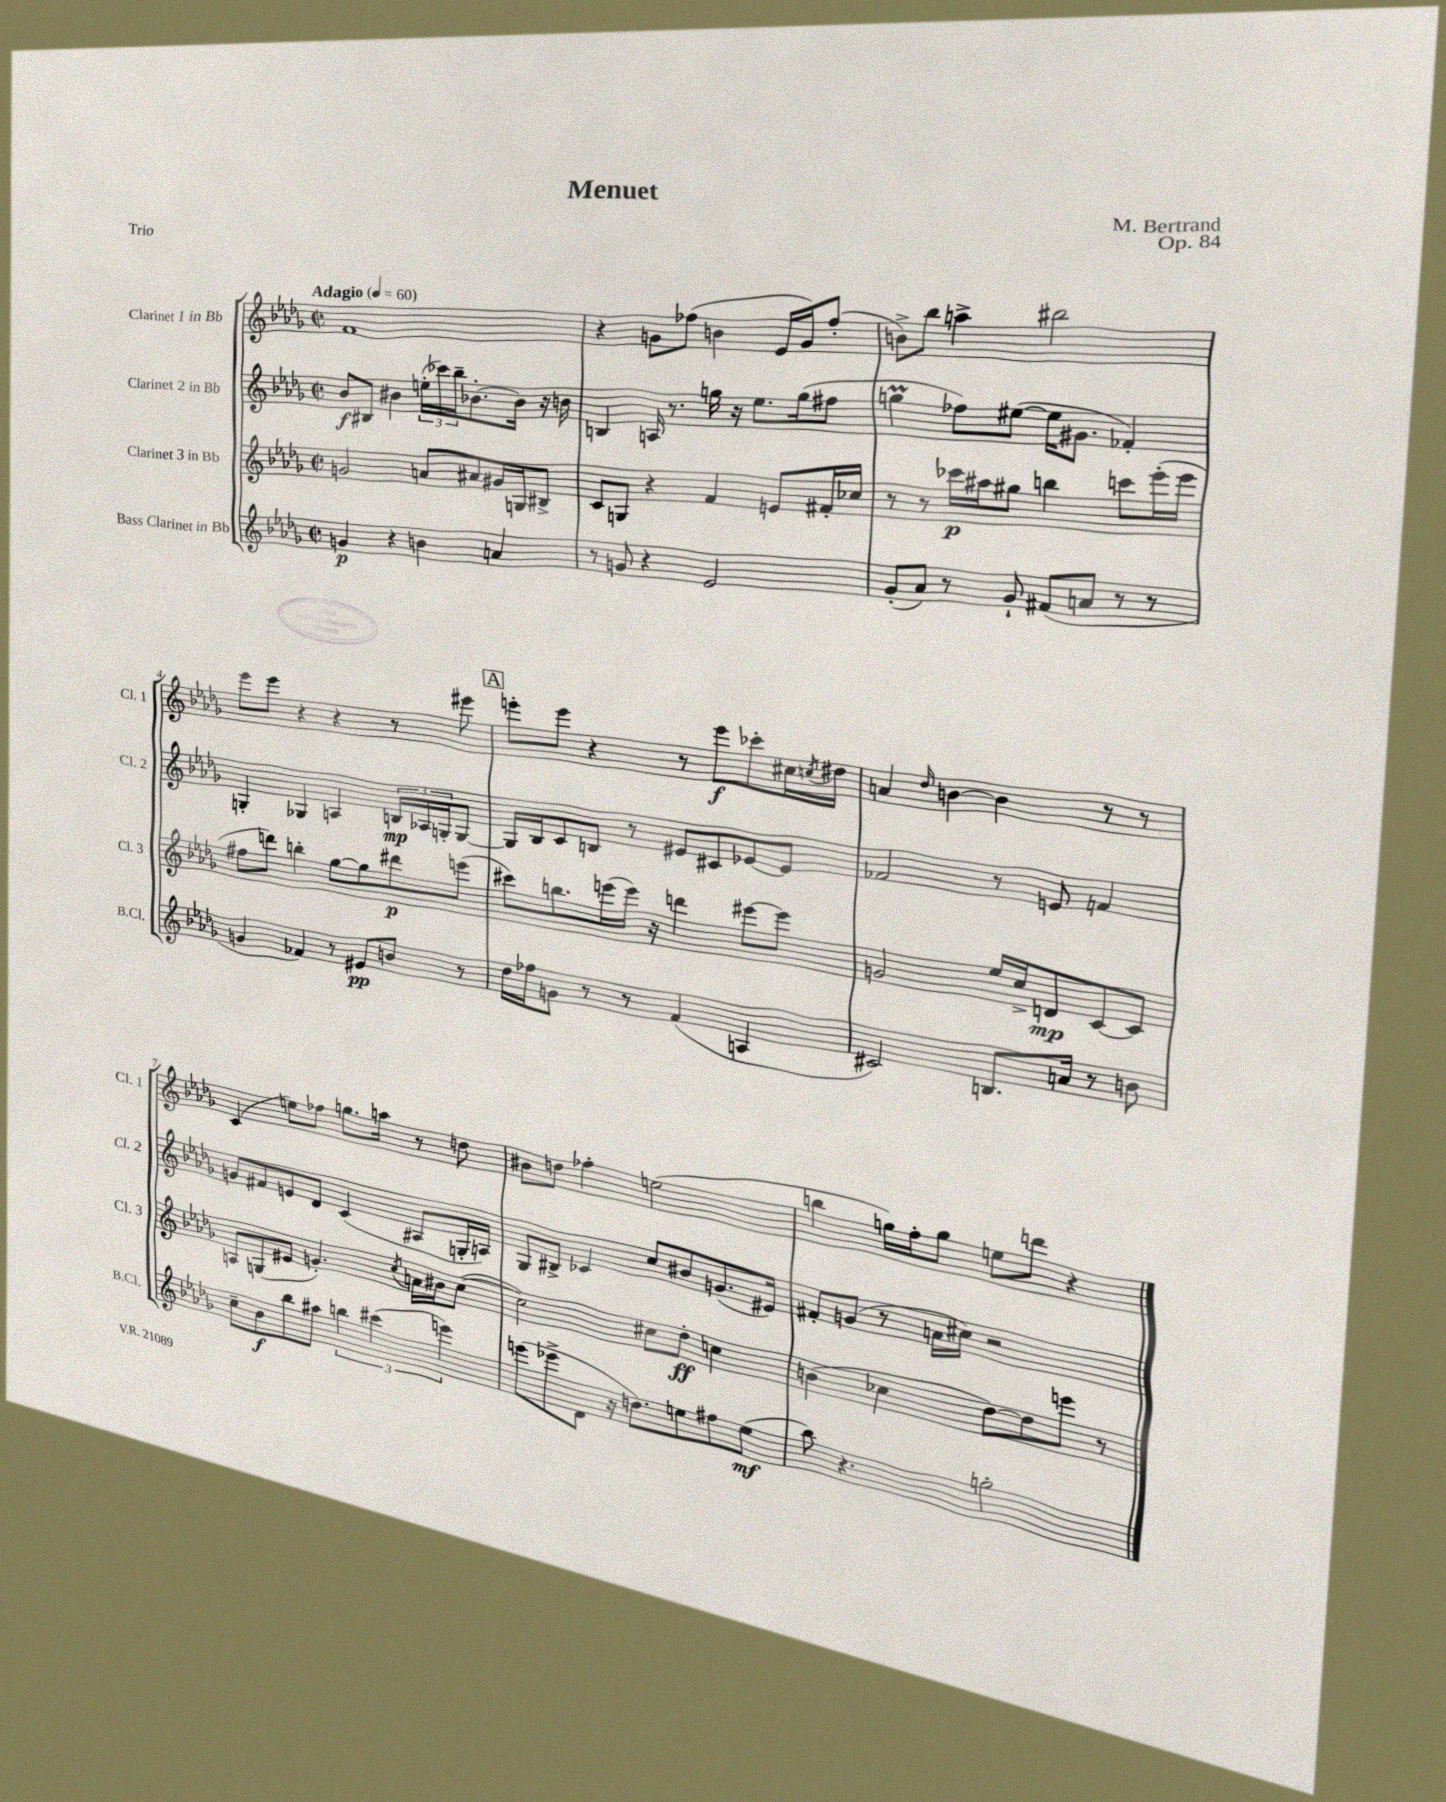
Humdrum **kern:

**kern	**dynam	**kern	**dynam	**kern	**dynam	**kern	**dynam
*part4	*part4	*part3	*part3	*part2	*part2	*part1	*part1
*staff4	*staff4	*staff3	*staff3	*staff2	*staff2	*staff1	*staff1
*I"Bass Clarinet in Bb	*	*I"Clarinet 3 in Bb	*	*I"Clarinet 2 in Bb	*	*I"Clarinet 1 in Bb	*
*I'B.Cl.	*	*I'Cl. 3	*	*I'Cl. 2	*	*I'Cl. 1	*
*clefG2	*	*clefG2	*	*clefG2	*	*clefG2	*
*k[b-e-a-d-g-]	*	*k[b-e-a-d-g-]	*	*k[b-e-a-d-g-]	*	*k[b-e-a-d-g-]	*
*M2/2	*	*M2/2	*	*M2/2	*	*M2/2	*
*met(c|)	*	*met(c|)	*	*met(c|)	*	*met(c|)	*
*MM60	*	*MM60	*	*MM60	*	*MM60	*
=1	=1	=1	=1	=1	=1	=1	=1
!	!	!	!	!	!	!LO:TX:a:B:t=Adagio	!
4gn/	p	2gn/	.	8b-/L	f	1f	.
.	.	.	.	8B#X/J	.	.	.
4r	.	.	.	4b#X\	.	.	.
4bn\	.	8an/L	.	(24een'\LL	.	.	.
.	.	.	.	24ccc-X\)	.	.	.
.	.	.	.	24bb-~\J	.	.	.
.	.	8a#X/	.	[8.b-X'\	.	.	.
4an/	.	16g#X/L	.	.	.	.	.
.	.	16Gn/J	.	16b-\Jk]	.	.	.
.	.	8B#X^/J	.	16r	.	.	.
.	.	.	.	16bn\	.	.	.
=2	=2	=2	=2	=2	=2	=2	=2
8r	.	8c/L	.	4Bn/	.	4r	.
8gn/	.	8Gn/J	.	.	.	.	.
4r	.	4r	.	16An/	.	8gn\L	.
.	.	.	.	8.r	.	.	.
.	.	.	.	.	.	(8ff-X\J	.
2e-/	.	4f/	.	16ggn\	.	4bn\	.
.	.	.	.	16r	.	.	.
.	.	.	.	8.ee-\L	.	.	.
.	.	8en/L	.	.	.	16e-/LL	.
.	.	.	.	(16gg\k	.	16g/J)	.
.	.	16f#X'/L	.	8ff#X\J	.	(8ff-'/J	.
.	.	16cc-X/JJ	.	.	.	.	.
=3	=3	=3	=3	=3	=3	=3	=3
(8g-'/L	.	8r	.	4ggnm\	.	8bn^\L)	.
8a-/J)	.	8r	.	.	.	8bb-\J	.
8r	.	16ccc-X\LL	p	8ff-X\L)	.	4aan^\	.
.	.	16aa#X\J	.	.	.	.	.
8g-`/	.	8gg#X\J	.	([8ee#X\J	.	.	.
(8f#X/L	.	4bbn\	.	16ee#\KL]	.	2bb#X\	.
.	.	.	.	8.g#X\J	.	.	.
8an/J	.	.	.	.	.	.	.
8r	.	8cccn\L	.	4f-X'/)	.	.	.
8r	.	(16eee-'\L	.	.	.	.	.
.	.	16eee-\JJ	.	.	.	.	.
!!LO:LB:g=z
=4	=4	=4	=4	=4	=4	=4	=4
4gn/	.	8ff#X\L	.	4Gn'/	.	8eee-\L	.
.	.	8dddn\J)	.	.	.	8eee-\J	.
4f-X/)	.	4bbn'\	.	4G-X/	.	4r	.
8r	.	[8gg-\L	.	4An/	.	4r	.
8e#X/L	pp	8gg-\]	.	.	.	.	.
8bn/J	.	8ddd#X\	p	24Bn/LL	mp	8r	.
.	.	.	.	24A-X/	.	.	.
.	.	.	.	24Gn'/J	.	.	.
8r	.	(8eeen\J	.	[8G/J	.	8eee#X\	.
!!LO:REH:place=s1:t=A
=5	=5	=5	=5	=5	=5	=5	=5
16dd-\LL	.	8ccc#X\L)	.	16G/LL]	.	8eeen'\L	.
16ff-X\J	.	.	.	16B-/J	.	.	.
8gn\J	.	8.bbn\	.	8c/	.	8eee\J	.
8r	.	.	.	8Bn/J	.	4r	.
.	.	(16eeen\L	.	.	.	.	.
8r	.	16eee\JJ)	.	8r	.	.	.
.	.	16r	.	.	.	.	.
(4f/	.	4dddn\	.	8e#X/L	.	8r	.
.	.	.	.	8c#X/	.	8eee\L	f
4An/	.	[8eee#X\L	.	[8e-X/	.	8ccc-X'\	.
.	.	8eee#\J]	.	8e-/J]	.	16cc#X\L	.
.	.	.	.	.	.	8qccn/	.
.	.	.	.	.	.	16dd#X\JJ	.
=6	=6	=6	=6	=6	=6	=6	=6
2c#X/)	.	2gn/	.	2f-X/	.	4an/	.
.	.	.	.	.	.	16qqdd-/	.
.	.	.	.	.	.	[4bn\	.
8.Bn/L	.	16ee-/LL	.	8r	.	4b\]	.
.	.	16cc^/J	.	.	.	.	.
.	.	8dn/	mp	8en/	.	.	.
16an/Jk	.	.	.	.	.	.	.
8r	.	[8c/	.	4fn/	.	8r	.
8bn\	.	8c/J]	.	.	.	8r	.
!!LO:LB:g=z
=7	=7	=7	=7	=7	=7	=7	=7
8cc~\L	.	8An/L	.	8gn/L	.	(4c/	.
8b-\	f	(8Gn/	.	8f#X/	.	.	.
8bb-\	.	8e#X/J	.	8en/	.	8een\L)	.
8aa#X\J	.	4.gn'/)	.	8d-/J	.	8ff-X\J	.
6bbn\	.	.	.	(4c/	.	8.ggn\L	.
(6ccc#X\	.	.	.	.	.	.	.
.	.	.	.	.	.	16aan\Jk	.
.	.	8qcc/	.	.	.	.	.
.	.	16an\LL	.	8A#X/L	.	8r	.
.	.	16b#X\J	.	.	.	.	.
6eeen\)	.	.	.	.	.	.	.
.	.	([8cc\J	.	16Gn'/L	.	8ddn\	.
.	.	.	.	16An/JJ)	.	.	.
=8	=8	=8	=8	=8	=8	=8	=8
(8eeen\L	.	2cc\])	.	8G-/L	.	8b#X\L	.
8eee-X^\	.	.	.	8B#X^/J	.	8ddn\J	.
8d-\J	.	.	.	4c-X/	.	4ff-X'\	.
16r	.	.	.	.	.	.	.
8.ddn\L)	.	.	.	.	.	.	.
.	.	8cc#X\L	.	8cc/L	.	(2een\	.
8een\	.	8dd-'\J	ff	8b#X/	.	.	.
8ff#X\	.	4ccn\	.	(8.gn/	.	.	.
(8ee\J	mf	.	.	.	.	.	.
.	.	.	.	16e#X/Jk)	.	.	.
=9	=9	=9	=9	=9	=9	=9	=9
8bb-\)	.	(4bn\	.	8f#X'/L	.	4bbn\	.
4.r	.	.	.	(8gn/J	.	.	.
.	.	4cc-X\	.	8r	.	16ggn\LL)	.
.	.	.	.	.	.	16ff'\J	.
.	.	.	.	16an\LL	.	8gg\J	.
.	.	.	.	16cc#X\JJ)	.	.	.
2ggn'\	.	[8dd-\L)	.	2r	.	8een\L	.
.	.	8dd-\]	.	.	.	8dddn\J	.
.	.	8eeen\J	.	.	.	4r	.
.	.	8r	.	.	.	.	.
==	==	==	==	==	==	==	==
*-	*-	*-	*-	*-	*-	*-	*-
